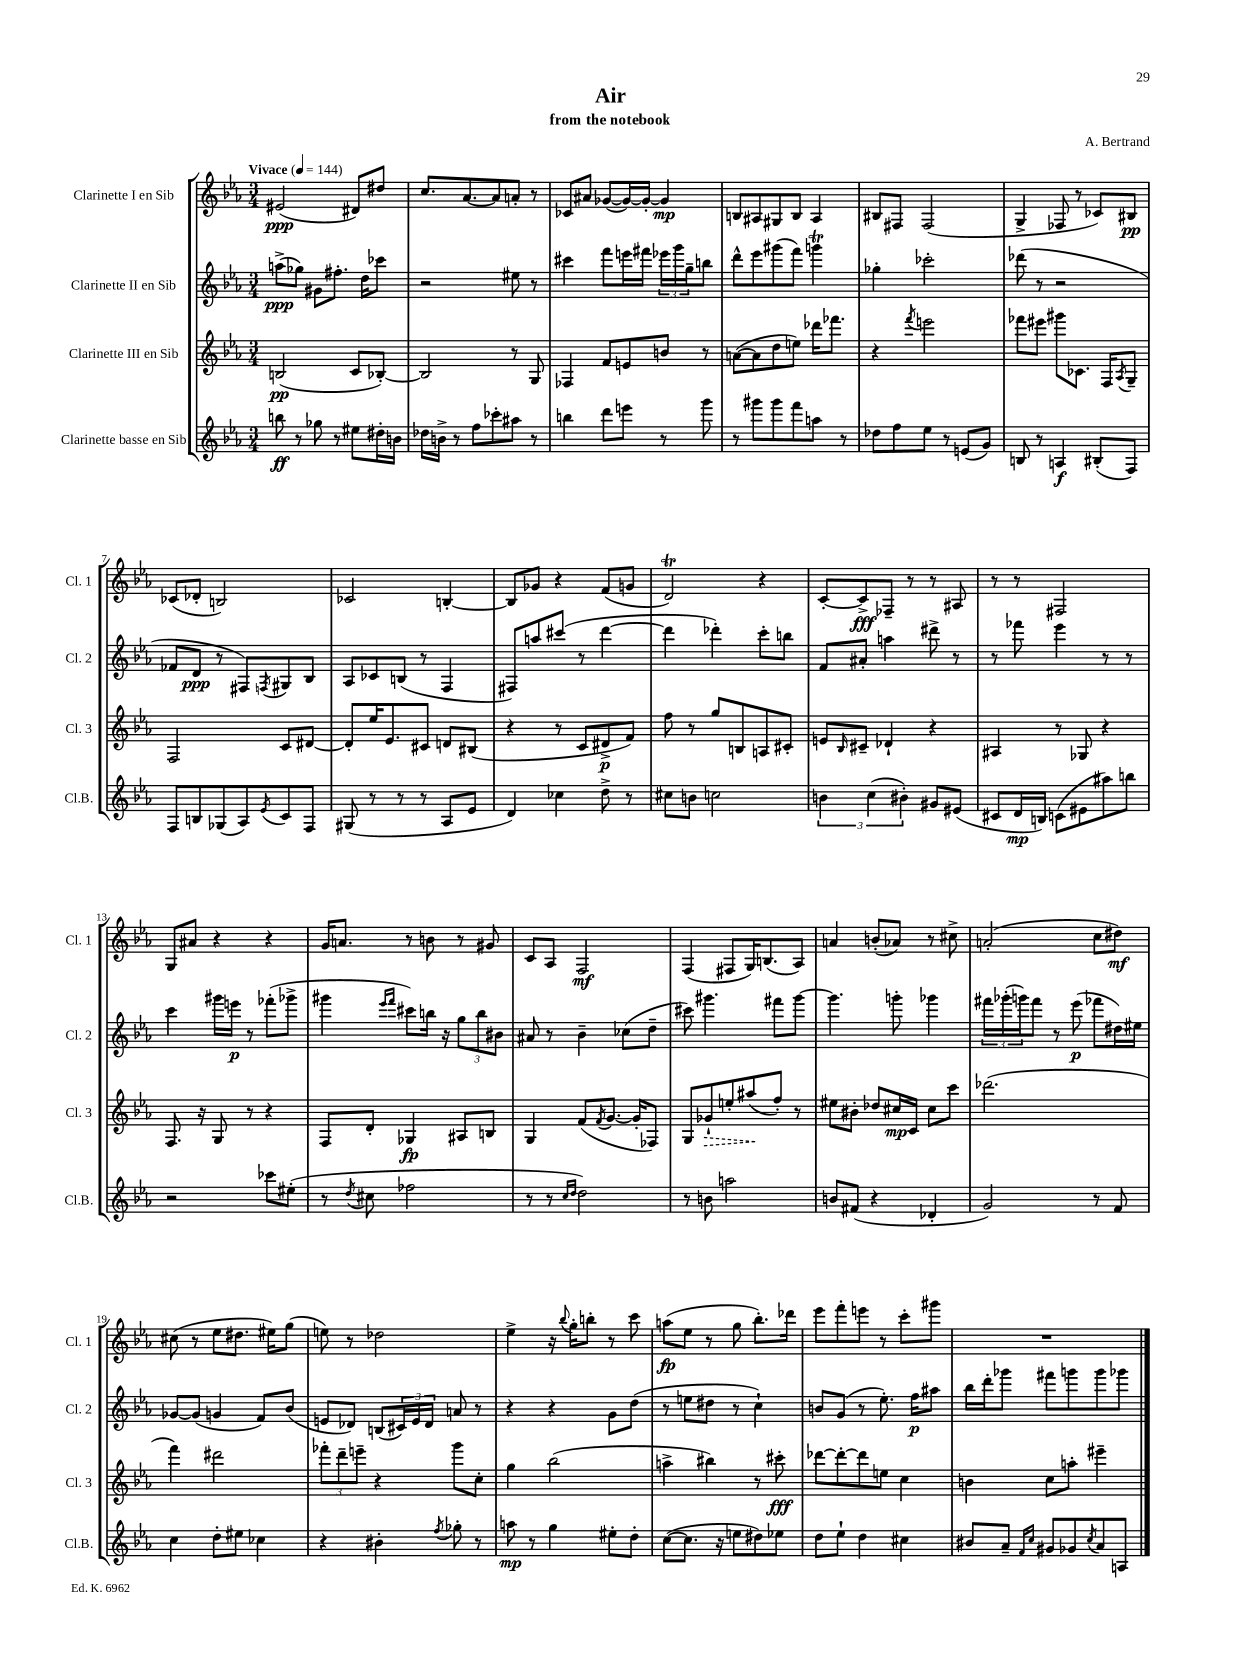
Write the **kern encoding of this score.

**kern	**kern	**kern	**kern
*staff4	*staff3	*staff2	*staff1
*clefG2	*clefG2	*clefG2	*clefG2
*k[b-e-a-]	*k[b-e-a-]	*k[b-e-a-]	*k[b-e-a-]
*M3/4	*M3/4	*M3/4	*M3/4
*MM144	*MM144	*MM144	*MM144
8bb	(2B	(8aa^	(2e#
8r	.	8gg-)	.
8gg-	.	8g#	.
8r	.	8.ff#'	.
8ee#	8c	.	8d#)
.	.	16dd	.
16dd#'	[8B-')	8ccc-	8dd#
16b	.	.	.
=	=	=	=
16dd-	2B-]	2r	8.cc
16b^	.	.	.
8r	.	.	.
.	.	.	[8.a-
8ff	.	.	.
8ccc-'	.	.	8a-]
8aa#	8r	8ee#	8a'
8r	8G	8r	8r
=	=	=	=
4bb	4F-	4ccc#	8c-
.	.	.	8a#
8ddd	8f	8fff	([8g-
8eee	8e	16eee	16g-_)
.	.	16fff#	16g-'_
8r	8b	24eee-	4g-]
.	.	24ggg	.
.	.	24gg~	.
8ggg	8r	8bb	.
=	=	=	=
8r	([8a	8ddd^^	8B
8ggg#	8a]	8eee-	8A#
8ggg#	8dd	(8ggg#	8G#
8fff	8ee)	8fff)	8B
8aa	16ddd-	4ggg	4A#
.	8.fff-	.	.
8r	.	.	.
=	=	=	=
8dd-	4r	4gg-'	8B#
8ff	.	.	8F#
.	8qfff	.	.
8ee-	2eee	2ccc-'	(2F#
8r	.	.	.
(8e	.	.	.
8g)	.	.	.
=	=	=	=
8B	8fff-	(8ddd-	4G^
8r	8eee#	8r	.
4A	8ggg#	2r	8F-
.	8.c-	.	8r
(8B#'	.	.	8c-)
.	16F	.	.
.	8qA-	.	.
8F)	8G~	.	8B#
=	=	=	=
8F	2F	8f-	(8c-
8B	.	8d	8d-'
(8G-	.	8r	2B)
8A-)	.	8F#)	.
8qe-	.	8qF	.
8c	8c	8G#	.
8F	[8d#	8B-	.
=	=	=	=
(8G#	8d#']	8A-	2c-
8r	16ee-	8c-	.
.	8.e-	.	.
8r	.	(8B	.
8r	8c#	8r	.
8A-	8d	4F	[4B'
8e-	(8B#	.	.
=	=	=	=
4d)	4r	8F#)	8B]
.	.	8aa	8g-
4cc-	8r	(8ccc#	4r
.	8c	8r	.
8dd^	8d#^	[4ddd	(8f
8r	8f)	.	8g
=	=	=	=
8cc#	8ff	4ddd]	2d)
8b	8r	.	.
2cc	8gg	4ddd-')	.
.	8B	.	.
.	8A	8ccc'	4r
.	8c#'	8bb	.
=	=	=	=
6b	8e	8f	[8c'
.	16qqB-	.	.
.	8c#~	8a#'	8c^]
(6cc	.	.	.
.	4d-`	4aa	8F-~
6b#')	.	.	.
.	.	.	8r
8g#	4r	8ddd#^	8r
(8e#	.	8r	8A#
=	=	=	=
8c#	4A#	8r	8r
16d	.	8fff-	8r
16B)	.	.	.
(8c	8r	4eee-	2F#
8e#	8G-	.	.
8aa#)	4r	8r	.
8bb	.	8r	.
=	=	=	=
2r	8.F	4ccc	8G
.	.	.	8a#
.	16r	.	.
.	8G	16ggg#	4r
.	.	16eee	.
.	8r	8r	.
8ccc-	4r	(8fff-'	4r
(8ee#'	.	8ggg-^	.
=	=	=	=
8r	8F	4ggg#	16g
.	.	.	8.a
8qdd	.	.	.
8cc#	8d'	.	.
.	.	16qqeee-	.
.	.	16qqfff	.
2ff-	4G-	8ccc#)	8r
.	.	16bb	8b
.	.	16r	.
.	8A#	12gg	8r
.	.	12bb	.
.	8B	.	8g#
.	.	12b#	.
=	=	=	=
8r	4G	8a#	8c
8r	.	8r	8A-
16qqcc	.	.	.
16qqdd	.	.	.
2dd)	(8f	4b-~	2F
.	8qf	.	.
.	[8.g	.	.
.	.	(8cc-	.
.	16g']	.	.
.	8F-)	8dd~	.
=	=	=	=
8r	8G	8ccc#)	(4F
8b	8g-`	4.ggg#	.
2aa	8ee'	.	8F#
.	(8aa#	.	16G)
.	.	.	(8.B
.	8ff')	8fff#	.
.	8r	[8ggg#	8A-)
=	=	=	=
8b	8ee#	4.ggg#]	4a
(8f#	8b#'	.	.
4r	8dd-	.	(8b'
.	16cc#	8ggg'	8a-)
.	16c	.	.
4d-'	8cc#	4ggg-	8r
.	8ccc	.	8cc#^
=	=	=	=
2g)	(2.ddd-	24fff#	(2a'
.	.	(24ggg-'	.
.	.	24ggg)	.
.	.	8fff#	.
.	.	8r	.
.	.	(8eee-	.
8r	.	8fff-	8cc
8f	.	16dd#)	8dd#)
.	.	16ee#	.
=	=	=	=
4cc	4fff)	[8g-	(8cc#
.	.	(8g-]	8r
8dd'	2ddd#	4g	8ee-
8ee#	.	.	8.dd#
4cc-	.	8f)	.
.	.	.	16ee#)
.	.	(8b-	(8gg
=	=	=	=
4r	12fff-'	8e	8ee)
.	12ddd~	.	.
.	.	8d-)	8r
.	12eee~	.	.
4b#'	4r	(8B	2dd-
.	.	24c#)	.
.	.	24e	.
.	.	24d-	.
8qff	.	.	.
8gg-'	8ggg	8a	.
8r	8cc'	8r	.
=	=	=	=
8aa	4gg	4r	4ee-^
8r	.	.	.
4gg	(2bb-	4r	16r
.	.	.	8qqbb-
.	.	.	16gg'
.	.	.	8bb'
8ee#'	.	8g	8r
8dd'	.	(8dd	8ccc
=	=	=	=
([8cc	4aa^	8r	(8aa
8.cc]	.	8ee	8ee-
.	4bb#)	8dd#	8r
16r	.	.	.
8ee	.	8r	8gg
8dd#)	8r	4cc`)	8.bb-')
8ee-	8ccc#'	.	.
.	.	.	16ddd-
=	=	=	=
8dd	[8ddd-	8b	8eee-
8ee-`	8ddd-'_	(8g	8fff'
4dd	8ddd-]	8r	8eee
.	8ee	8.ee-')	8r
4cc#	4cc	.	8ccc'
.	.	16ff	.
.	.	8aa#	8ggg#
=	=	=	=
8b#	4b	16bb-	2.r
.	.	16ddd'	.
8a-~	.	8ggg-	.
16qqf	.	.	.
16qqcc	.	.	.
8g#	8cc	8fff#	.
8g-	8aa'	8ggg	.
8qcc	.	.	.
8a-	4eee#~	8ggg	.
8A	.	8ggg-	.
==	==	==	==
*-	*-	*-	*-
